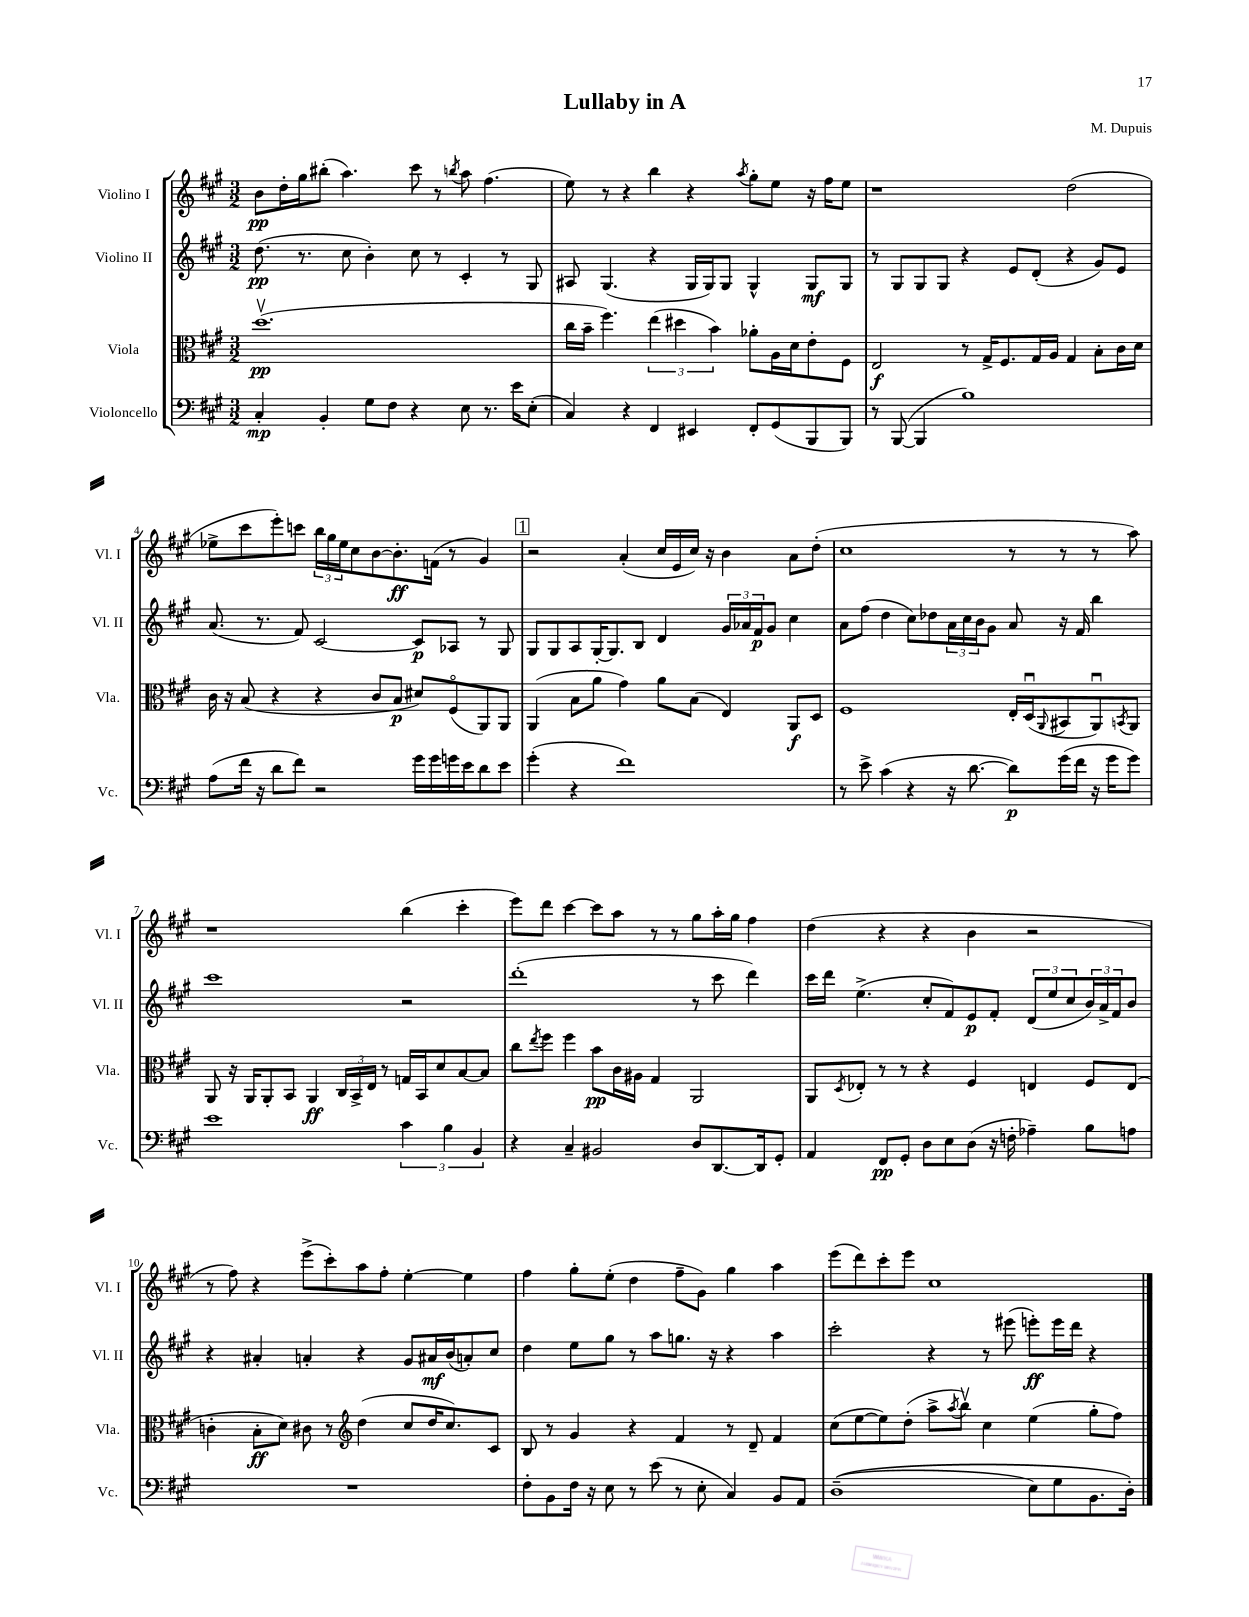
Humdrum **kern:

**kern	**dynam	**kern	**dynam	**kern	**dynam	**kern	**dynam
*part4	*part4	*part3	*part3	*part2	*part2	*part1	*part1
*staff4	*staff4	*staff3	*staff3	*staff2	*staff2	*staff1	*staff1
*I"Violoncello	*	*I"Viola	*	*I"Violino II	*	*I"Violino I	*
*I'Vc.	*	*I'Vla.	*	*I'Vl. II	*	*I'Vl. I	*
*clefF4	*	*clefC3	*	*clefG2	*	*clefG2	*
*k[f#c#g#]	*	*k[f#c#g#]	*	*k[f#c#g#]	*	*k[f#c#g#]	*
*M3/2	*	*M3/2	*	*M3/2	*	*M3/2	*
=1	=1	=1	=1	=1	=1	=1	=1
4C#'/	mp	(1.ddv	pp	(8.dd\	pp	8b\L	pp
.	.	.	.	.	.	16dd'\L	.
.	.	.	.	8.r	.	16gg#\J	.
4BB'/	.	.	.	.	.	(8bb#X'\J	.
.	.	.	.	8cc#\	.	4.aa\)	.
8G#\L	.	.	.	4b'\)	.	.	.
8F#\J	.	.	.	.	.	.	.
4r	.	.	.	8cc#\	.	8ccc#\	.
.	.	.	.	8r	.	8r	.
.	.	.	.	.	.	8qbbn/	.
8E\	.	.	.	4c#'/	.	8aa\	.
8.r	.	.	.	.	.	(4.ff#\	.
.	.	.	.	8r	.	.	.
16e\KL	.	.	.	.	.	.	.
(8E'\J	.	.	.	8G#/	.	.	.
=2	=2	=2	=2	=2	=2	=2	=2
4C#/)	.	16cc#\LL	.	8A#X/	.	8ee\)	.
.	.	16b~\JJ	.	.	.	.	.
.	.	4.ff#\)	.	(4.G#/	.	8r	.
4r	.	.	.	.	.	4r	.
4FF#/	.	(6ee\	.	4r	.	4bb\	.
.	.	6dd#X\	.	.	.	.	.
4EE#X/	.	.	.	16G#/LL	.	4r	.
.	.	.	.	16G#/J)	.	.	.
.	.	6b\)	.	.	.	.	.
.	.	.	.	8G#/J	.	.	.
.	.	.	.	.	.	8qaa/	.
8FF#'/L	.	8a-X'\L	.	4G#^^/	.	8gg#'\L	.
(8GG#/	.	16A\L	.	.	.	8ee\J	.
.	.	16d\J	.	.	.	.	.
8BBB/	.	8e'\	.	8G#/L	mf	16r	.
.	.	.	.	.	.	16ff#\KL	.
8BBB/J)	.	8F#\J	.	8G#/J	.	8ee\J	.
=3	=3	=3	=3	=3	=3	=3	=3
8r	.	2E/	f	8r	.	1r	.
([8BBB/	.	.	.	8G#/L	.	.	.
4BBB/]	.	.	.	8G#/	.	.	.
.	.	.	.	8G#/J	.	.	.
1B)	.	8r	.	4r	.	.	.
.	.	16G#^/KL	.	.	.	.	.
.	.	8.F#/	.	.	.	.	.
.	.	.	.	8e/L	.	.	.
.	.	16G#/L	.	(8d'/J	.	.	.
.	.	16A/JJ	.	.	.	.	.
.	.	4G#/	.	4r	.	(2dd\	.
.	.	8B'\L	.	8g#/L)	.	.	.
.	.	16c#\L	.	8e/J	.	.	.
.	.	16d\JJ	.	.	.	.	.
!!LO:LB:g=z
=4	=4	=4	=4	=4	=4	=4	=4
(8A\L	.	16c#\	.	(8.a/	.	8ee-X^\L	.
.	.	16r	.	.	.	.	.
16f#\Jk	.	(8B/	.	.	.	8ccc#\	.
16r	.	.	.	8.r	.	.	.
8d\L	.	4r	.	.	.	8eee'\)	.
8f#\J)	.	.	.	8f#/)	.	8cccn\J	.
2r	.	4r	.	[2c#/	.	24bb\LL	.
.	.	.	.	.	.	24gg#\	.
.	.	.	.	.	.	24ee-\J	.
.	.	.	.	.	.	8cc#\	.
.	.	8c#/L	.	.	.	[8b\	.
.	.	8B/J	p	.	.	8.b'\]	ff
16g#\LL	.	8d#X/L)	.	8c#/L]	p	.	.
16g#\	.	.	.	.	.	(16fn\Jk	.
16gn\	.	(8F#/	.	8A-X/J	.	8r	.
16e\J	.	.	.	.	.	.	.
8d\	.	8AA/)	.	8r	.	4g#/)	.
8e\J	.	8AA/J	.	8G#/	.	.	.
!!LO:REH:place=s1:t=1
=5	=5	=5	=5	=5	=5	=5	=5
(4g#'\	.	(4AA/	.	8G#/L	.	2r	.
.	.	.	.	8G#/	.	.	.
4r	.	8B\L	.	8A/	.	.	.
.	.	8a\J	.	[16G#'/K	.	.	.
.	.	.	.	8.G#/]	.	.	.
1f#)	.	4g#\)	.	.	.	(4a'/	.
.	.	.	.	8B/J	.	.	.
.	.	8a\L	.	4d/	.	16cc#/LL	.
.	.	.	.	.	.	16e/	.
.	.	(8B\J	.	.	.	16cc#/JJ)	.
.	.	.	.	.	.	16r	.
.	.	4E/)	.	24g#/LL	.	4b\	.
.	.	.	.	24a-X/	.	.	.
.	.	.	.	24f#/J	p	.	.
.	.	.	.	8g#/J	.	.	.
.	.	8AA/L	f	4cc#\	.	8a\L	.
.	.	8D/J	.	.	.	(8dd'\J	.
=6	=6	=6	=6	=6	=6	=6	=6
8r	.	1F#	.	8a\L	.	1cc#	.
8e^\	.	.	.	(8ff#\J	.	.	.
(4c#\	.	.	.	4dd\	.	.	.
4r	.	.	.	8cc#\L)	.	.	.
.	.	.	.	8dd-X\	.	.	.
16r	.	.	.	24a\L	.	.	.
.	.	.	.	24cc#\	.	.	.
[8.d\	.	.	.	.	.	.	.
.	.	.	.	24b\J	.	.	.
.	.	.	.	8g#\J	.	.	.
8d\L])	p	16E'/LL	.	8a/	.	8r	.
.	.	(16Du/J	.	.	.	.	.
.	.	8qqAA/	.	.	.	.	.
(16g#\L	.	8BB#X/	.	16r	.	8r	.
16f#\JJ	.	.	.	16f#/	.	.	.
16r	.	8AAu/)	.	4bb\	.	8r	.
16g#\KL	.	.	.	.	.	.	.
.	.	8qBBn/	.	.	.	.	.
8g#\J)	.	8AA/J	.	.	.	8aa\)	.
!!LO:LB:g=z
=7	=7	=7	=7	=7	=7	=7	=7
1e	.	8AA/	.	1ccc#	.	1r	.
.	.	16r	.	.	.	.	.
.	.	16AA/KL	.	.	.	.	.
.	.	8AA'/	.	.	.	.	.
.	.	8BB/J	.	.	.	.	.
.	.	4AA/	ff	.	.	.	.
.	.	24C#/LL	.	.	.	.	.
.	.	24BB^/	.	.	.	.	.
.	.	24E/JJ	.	.	.	.	.
.	.	8r	.	.	.	.	.
6c#\	.	16Gn/LL	.	2r	.	(4bb\	.
.	.	16BB/J	.	.	.	.	.
.	.	8d/	.	.	.	.	.
6B\	.	.	.	.	.	.	.
.	.	[8B/	.	.	.	4ccc#'\	.
6BB/	.	.	.	.	.	.	.
.	.	8B/J]	.	.	.	.	.
=8	=8	=8	=8	=8	=8	=8	=8
4r	.	8cc#\L	.	(1ddd'	.	8eee\L)	.
.	.	8qee/	.	.	.	.	.
.	.	8ff#\J	.	.	.	8ddd\J	.
4C#~/	.	4ff#\	.	.	.	[4ccc#\	.
2BB#X/	.	8b\L	pp	.	.	8ccc#\L]	.
.	.	16c#\L	.	.	.	8aa\J	.
.	.	16A#X\JJ	.	.	.	.	.
.	.	4G#/	.	.	.	8r	.
.	.	.	.	.	.	8r	.
8D/L	.	2AA/	.	8r	.	8gg#\L	.
[8.DD/	.	.	.	8ccc#\	.	16aa'\L	.
.	.	.	.	.	.	16gg#\JJ	.
.	.	.	.	4ddd\)	.	4ff#\	.
16DD/k]	.	.	.	.	.	.	.
8GG#'/J	.	.	.	.	.	.	.
=9	=9	=9	=9	=9	=9	=9	=9
4AA/	.	8AA/L	.	16ccc#\LL	.	(4dd\	.
.	.	.	.	16ddd\JJ	.	.	.
.	.	8qD/	.	.	.	.	.
.	.	8E-X'/J	.	(4.ee^\	.	.	.
8FF#/L	pp	8r	.	.	.	4r	.
8GG#'/J	.	8r	.	.	.	.	.
8D\L	.	4r	.	8cc#'/L	.	4r	.
8E\	.	.	.	8f#/)	.	.	.
(8D\J	.	4F#/	.	8e/	p	4b\	.
16r	.	.	.	8f#'/J	.	.	.
16Fn'\	.	.	.	.	.	.	.
4A-X~\)	.	4En/	.	(12d/L	.	2r	.
.	.	.	.	12ee/	.	.	.
.	.	.	.	12cc#/	.	.	.
8B\L	.	8F#/L	.	24b/L)	.	.	.
.	.	.	.	24a^/	.	.	.
.	.	.	.	24f#/J	.	.	.
8An\J	.	(8E/J	.	8b/J	.	.	.
!!LO:LB:g=z
=10	=10	=10	=10	=10	=10	=10	=10
1.r	.	4cn'\	.	4r	.	8r	.
.	.	.	.	.	.	8ff#\)	.
.	.	8B'\L	ff	4a#X'/	.	4r	.
.	.	8d\J)	.	.	.	.	.
.	.	8c#X\	.	4an'/	.	(8eee^\L	.
.	.	8r	.	.	.	8ccc#'\)	.
*	*	*clefG2	*	*	*	*	*
.	.	(4dd\	.	4r	.	8aa\	.
.	.	.	.	.	.	8ff#'\J	.
.	.	8cc#/L	.	8g#/L	.	[4ee'\	.
.	.	16dd/K	.	16a#X/L	mf	.	.
.	.	8.cc#/)	.	(16b/J	.	.	.
.	.	.	.	8an'/)	.	4ee\]	.
.	.	8c#/J	.	8cc#/J	.	.	.
=11	=11	=11	=11	=11	=11	=11	=11
8F#'\L	.	8B/	.	4dd\	.	4ff#\	.
8BB\	.	8r	.	.	.	.	.
16F#\Jk	.	4g#/	.	8ee\L	.	8gg#'\L	.
16r	.	.	.	.	.	.	.
8E\	.	.	.	8gg#\J	.	(8ee'\J	.
8r	.	4r	.	8r	.	4dd\	.
(8e\	.	.	.	8aa\L	.	.	.
8r	.	4f#/	.	8.ggn\J	.	8ff#~\L	.
8E'\	.	.	.	.	.	8g#\J)	.
.	.	.	.	16r	.	.	.
4C#/)	.	8r	.	4r	.	4gg#\	.
.	.	8d~/	.	.	.	.	.
8BB/L	.	4f#/	.	4aa\	.	4aa\	.
8AA/J	.	.	.	.	.	.	.
=12	=12	=12	=12	=12	=12	=12	=12
((1D~	.	(8cc#\L	.	2ccc#'\	.	(8eee\L	.
.	.	[8ee\	.	.	.	8ddd\)	.
.	.	8ee\])	.	.	.	8ccc#'\	.
.	.	(8dd'\J	.	.	.	8eee\J	.
.	.	8aa^\L	.	4r	.	1cc#	.
.	.	8qaa/	.	.	.	.	.
.	.	8bbv\J)	.	.	.	.	.
.	.	4cc#\	.	8r	.	.	.
.	.	.	.	(8eee#X\	.	.	.
8E\L)	.	(4ee\	.	8eeen'\L)	ff	.	.
8G#\	.	.	.	16eee\L	.	.	.
.	.	.	.	16ddd\JJ	.	.	.
8.BB\	.	8gg#'\L	.	4r	.	.	.
.	.	8ff#\J)	.	.	.	.	.
16D'\Jk)	.	.	.	.	.	.	.
==	==	==	==	==	==	==	==
*-	*-	*-	*-	*-	*-	*-	*-
